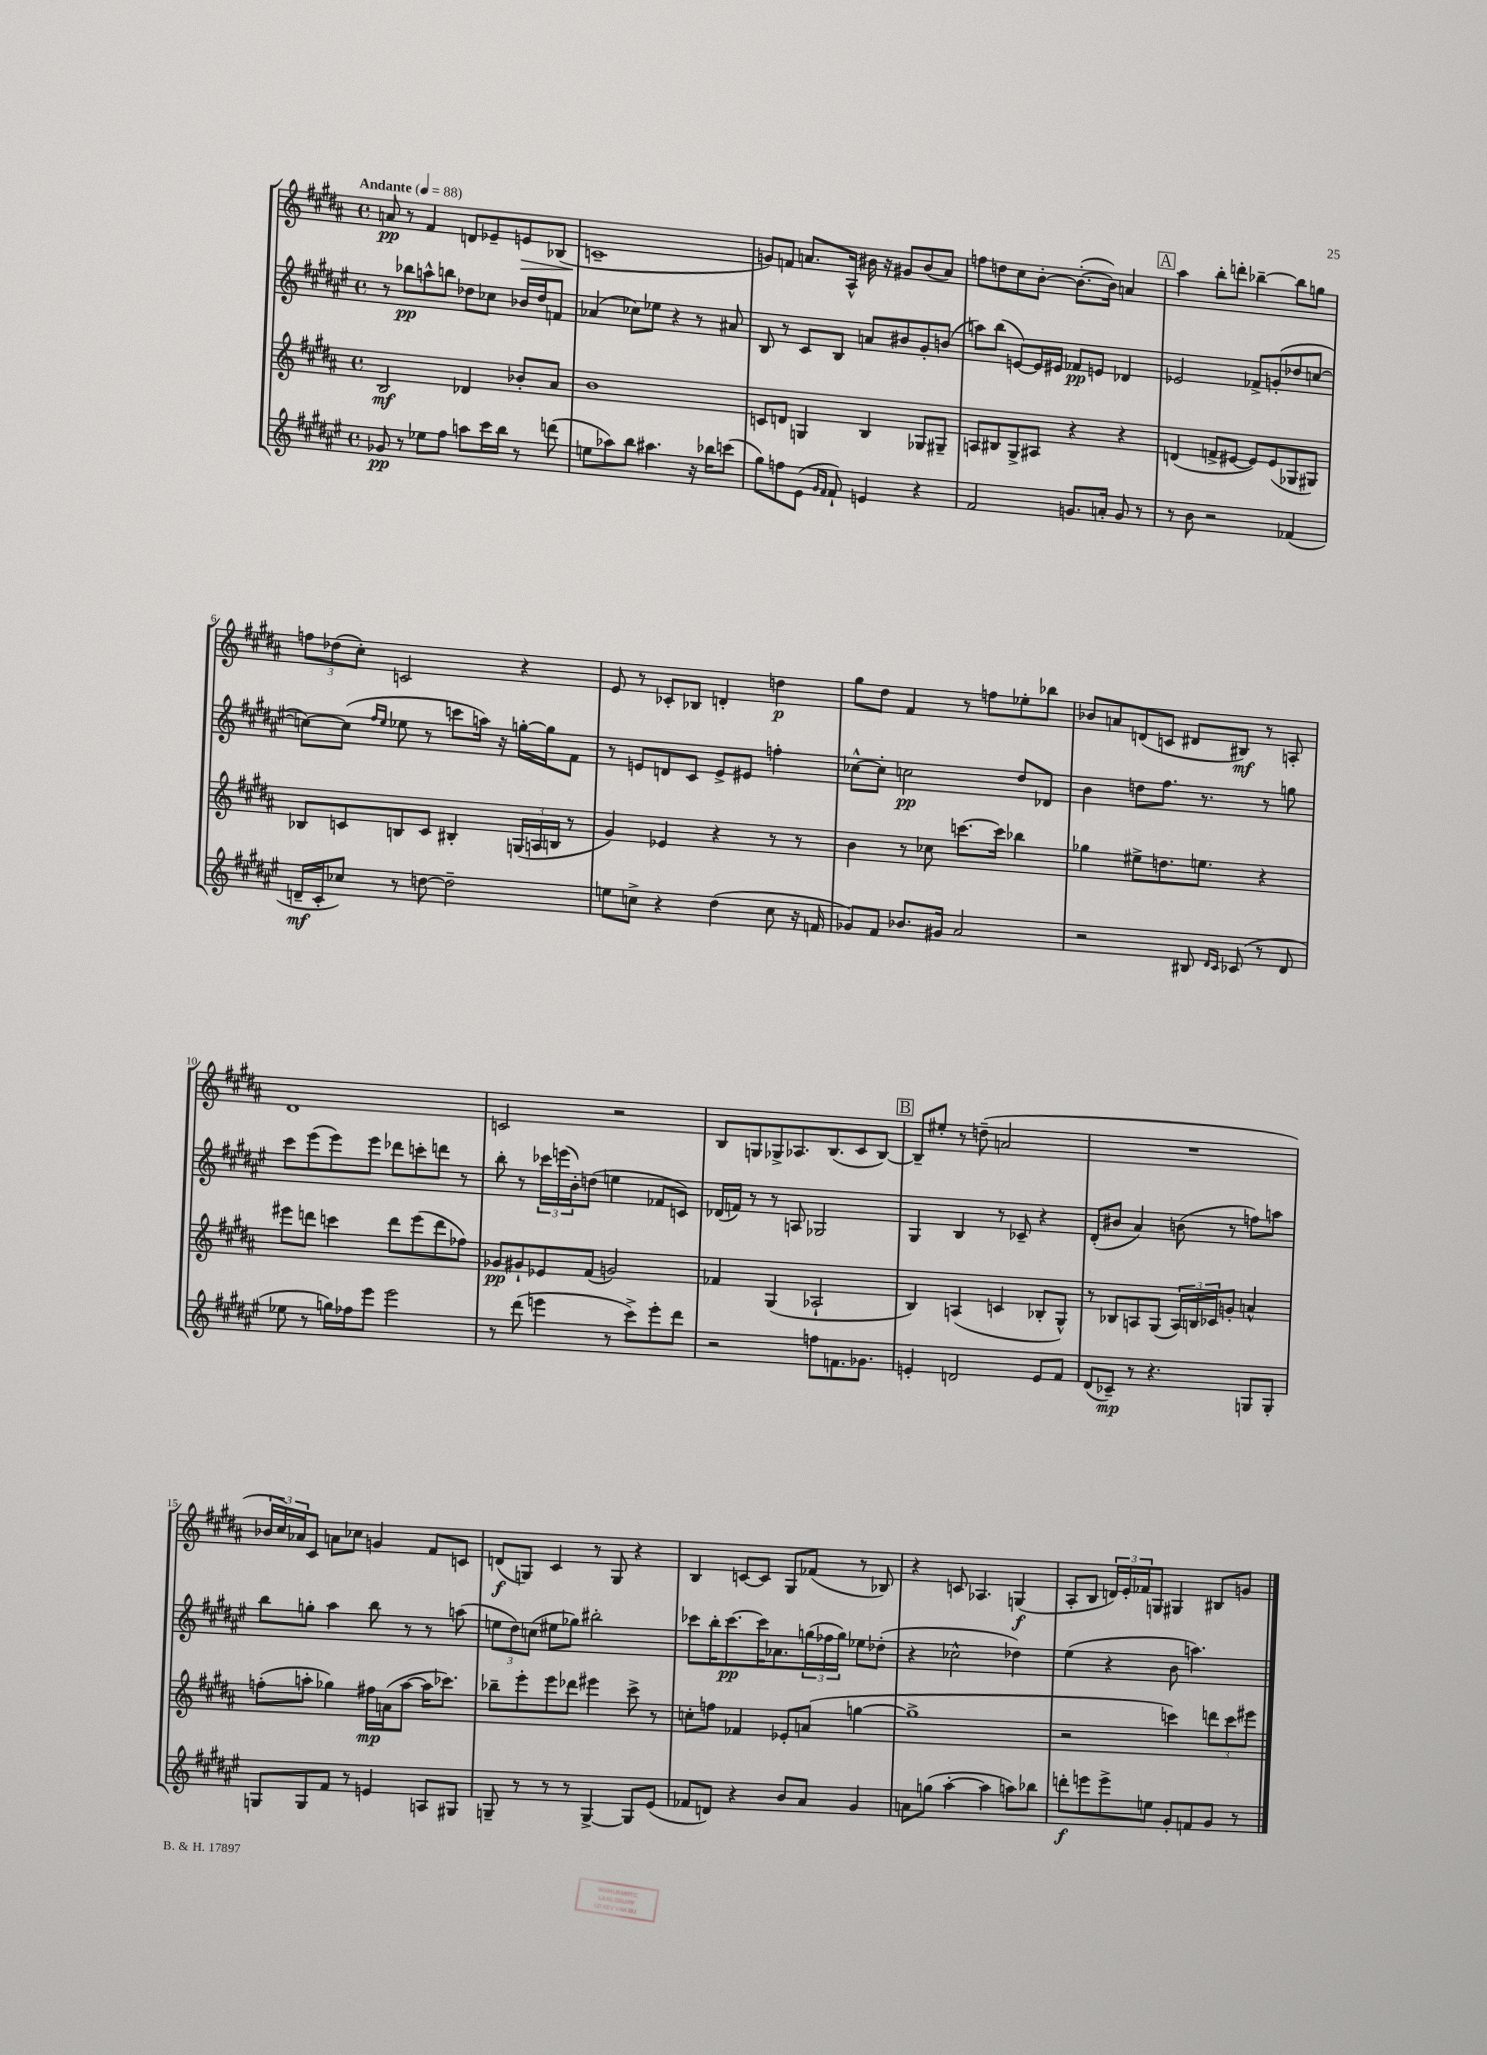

**kern	**dynam	**kern	**dynam	**kern	**dynam	**kern	**dynam
*part4	*part4	*part3	*part3	*part2	*part2	*part1	*part1
*staff4	*staff4	*staff3	*staff3	*staff2	*staff2	*staff1	*staff1
*clefG2	*	*clefG2	*	*clefG2	*	*clefG2	*
*k[f#c#g#d#a#e#]	*	*k[f#c#g#d#a#]	*	*k[f#c#g#d#a#e#]	*	*k[f#c#g#d#a#]	*
*M4/4	*	*M4/4	*	*M4/4	*	*M4/4	*
*met(c)	*	*met(c)	*	*met(c)	*	*met(c)	*
*MM88	*	*MM88	*	*MM88	*	*MM88	*
=1	=1	=1	=1	=1	=1	=1	=1
!	!	!	!	!	!	!LO:TX:a:B:t=Andante	!
8g-X/	pp	2B/	mf	8r	.	8an/	pp
8r	.	.	.	8bb-X\L	pp	8r	.
8ee-X\L	.	.	.	8aan^^\	.	4f#/	.
8ff#\J	.	.	.	8bbn\J	.	.	.
8aan\L	.	4d-X/	.	8dd-X\L	.	8dn/L	.
16ccc#\L	.	.	.	8cc-X\J	.	8e-X~/	.
16bb\JJ	.	.	.	.	.	.	.
!	!	!	!	!	!	!	!LO:HP:b
8r	.	8b-X'/L	.	16b-X/LL	.	8en/	>
.	.	.	.	16dd-/J	.	.	.
(8dddn\	.	8a#/J	.	8fn/J	.	(8B-X/J	.
=2	=2	=2	=2	=2	=2	=2	=2
8een\L	.	1b	.	(4a-X/	.	1cn~	.
8aa-X\)	.	.	.	.	.	.	.
8bb\J	.	.	.	8cc-X\L)	.	.	.
4.aa#X\	.	.	.	8ee-X\J	.	.	.
.	.	.	.	4r	.	.	.
16r	.	.	.	8r	.	.	.
16bb-X\KL	.	.	.	.	.	.	.
(8cccn\J	.	.	.	8a#X/	.	.	.
.	.	.	.	.	.	.	]
=3	=3	=3	=3	=3	=3	=3	=3
8gg#\L)	.	8cn/L	.	8B/	.	8gn/L)	.
8ffn\	.	8dn/J	.	8r	.	8fn/J	.
(8e#\J	.	4Gn/	.	8c#/L	.	8.an/L	.
16qqg#/LL	.	.	.	.	.	.	.
16qqf#/JJ	.	.	.	.	.	.	.
8f#`/)	.	.	.	8B/J	.	.	.
.	.	.	.	.	.	16A#^^/Jk	.
4en/	.	4B/	.	8an/L	.	16b#X\	.
.	.	.	.	.	.	16r	.
.	.	.	.	8b#X/	.	8g#X/L	.
4r	.	8G-X/L	.	8g#'/	.	(8b#/	.
.	.	8G#X~/J	.	(8bn/J	.	8a/J)	.
=4	=4	=4	=4	=4	=4	=4	=4
2f#/	.	8An/L	.	8aan\L)	.	8ffn\L	.
.	.	8B#X/	.	(8bb\J	.	8ddn\	.
.	.	8G#^/	.	[8en/L)	.	8cc#\	.
.	.	8A#X/J	.	16e/L]	.	[8b'\J	.
.	.	.	.	16e#X/JJ	.	.	.
8.gn/L	.	4r	.	8f-X/L	pp	(8.b'\L_	.
.	.	.	.	8en/J	.	.	.
16an'/Jk	.	.	.	.	.	16b\Jk])	.
8g/	.	4r	.	4d-X/	.	4an/	.
8r	.	.	.	.	.	.	.
!!LO:REH:place=s1:t=A
=5	=5	=5	=5	=5	=5	=5	=5
8r	.	(4dn/	.	2e-X/	.	4aa#\	.
8b\	.	.	.	.	.	.	.
2r	.	8fn^/L	.	.	.	8bb'\L	.
.	.	[8e#X/J	.	.	.	8dddn'\J	.
.	.	8e#/L])	.	8f-X^/L	.	[4bb-X~\	.
.	.	(8e#/	.	(8gn'/	.	.	.
(4f-X/	.	8G-X/	.	8dd-X/	.	8bb-\L]	.
.	.	8G#X/J)	.	[8ccn/J	.	8ggn\J	.
!!LO:LB:g=z
=6	=6	=6	=6	=6	=6	=6	=6
16dn~/LL	mf	8B-X/L	.	8ccn\L_)	.	12ffn\L	.
16c#'/J	.	.	.	.	.	.	.
.	.	.	.	.	.	(12dd-X\	.
8cc-X/J)	.	8cn/	.	(8cc\J]	.	.	.
.	.	.	.	.	.	12cc#'\J)	.
.	.	.	.	16qqff#/LL	.	.	.
.	.	.	.	16qqee#/JJ	.	.	.
8r	.	8Bn/	.	8ee-X\	.	2cn/	.
[8ddn\	.	8c/J	.	8r	.	.	.
2dd~\]	.	4B#X'/	.	8cccn\L	.	.	.
.	.	.	.	16aan\Jk)	.	.	.
.	.	.	.	16r	.	.	.
.	.	(24Gn/LL	.	[16ggn'\LL	.	4r	.
.	.	24An/	.	.	.	.	.
.	.	.	.	16gg\J]	.	.	.
.	.	24Bn/JJ	.	.	.	.	.
.	.	8r	.	8f#\J	.	.	.
=7	=7	=7	=7	=7	=7	=7	=7
8een\L	.	4g#/)	.	8r	.	8e/	.
8ccn^\J	.	.	.	8en/L	.	8r	.
4r	.	4e-X/	.	8dn/	.	8c-X'/L	.
.	.	.	.	8c#/J	.	8B-X/J	.
(4dd#\	.	4r	.	8e^/L	.	4dn'/	.
.	.	.	.	8e#X/J	.	.	.
8cc\	.	8r	.	4ffn'\	.	4ddn\	p
16r	.	8r	.	.	.	.	.
16fn/	.	.	.	.	.	.	.
=8	=8	=8	=8	=8	=8	=8	=8
8g-X/L)	.	4b\	.	[8cc-X^^\L	.	8gg#\L	.
8f#/J	.	.	.	8cc-'\J]	.	8dd#\J	.
8.b-X/L	.	8r	.	2ccn\	pp	4f#/	.
.	.	8cc-X\	.	.	.	.	.
16g#X/Jk	.	.	.	.	.	.	.
2a#/	.	[8.cccn\L	.	.	.	8r	.
.	.	.	.	.	.	8ffn\L	.
.	.	16ccc\Jk]	.	.	.	.	.
.	.	4bb-X\	.	8dd#/L	.	8ee-X'\	.
.	.	.	.	8d-X/J	.	8bb-X\J	.
=9	=9	=9	=9	=9	=9	=9	=9
2r	.	4gg-X\	.	4b\	.	8b-X/L	.
.	.	.	.	.	.	8an/	.
.	.	8ee#X^\L	.	8ddn\L	.	(8dn/	.
.	.	8.ddn\	.	8.ff#\J	.	8cn/J	.
8B#X/	.	.	.	.	.	8d#X/L	.
.	.	8.een\J	.	8.r	.	.	.
16qqd#/LL	.	.	.	.	.	.	.
16qqc#/JJ	.	.	.	.	.	.	.
(8c-X/	.	.	.	.	.	8B#X/J)	mf
8r	.	4r	.	8r	.	8r	.
8d#/	.	.	.	8ggn\	.	8An'/	.
!!LO:LB:g=z
=10	=10	=10	=10	=10	=10	=10	=10
8ee-X\	.	8eee#X\L	.	8ccc#\L	.	1d#	.
8r	.	8dddn\J	.	(8eee#\	.	.	.
16ggn\LL)	.	4cccn\	.	8eee#\)	.	.	.
16ff-X\J	.	.	.	.	.	.	.
8eee#\J	.	.	.	8eee#\J	.	.	.
2eee#\	.	8ddd\L	.	8ddd-X\L	.	.	.
.	.	(8eee#\	.	8cccn'\	.	.	.
.	.	8ddd\	.	8dddn\J	.	.	.
.	.	8ff-X\J)	.	8r	.	.	.
=11	=11	=11	=11	=11	=11	=11	=11
8r	.	8g-X/L	pp	8bb'\	.	2cn/	.
(8ddd#\	.	8g#X`/	.	8r	.	.	.
4eeen\	.	8e-X/	.	24ccc-X\LL	.	.	.
.	.	.	.	(24eeen\	.	.	.
.	.	.	.	24b'\J)	.	.	.
.	.	(8f#/J	.	(8ddn\J	.	.	.
8r	.	2gn/)	.	4een\	.	2r	.
8ccc#^\L)	.	.	.	.	.	.	.
8eee'\	.	.	.	8f-X/L	.	.	.
8ddd#\J	.	.	.	8cn/J)	.	.	.
=12	=12	=12	=12	=12	=12	=12	=12
2r	.	4f-X/	.	(16d-X/LL	.	8B/L	.
.	.	.	.	16fn/JJ)	.	.	.
.	.	.	.	8r	.	8Gn/	.
.	.	(4G#/	.	8r	.	8G-X^/	.
.	.	.	.	8An/	.	8.A-X/	.
8ffn\L	.	2A-X`/	.	2G-X/	.	.	.
.	.	.	.	.	.	(8.B/	.
8.fn\	.	.	.	.	.	.	.
.	.	.	.	.	.	8c#/	.
8.g-X\J	.	.	.	.	.	.	.
.	.	.	.	.	.	[8B/J)	.
!!LO:REH:place=s1:t=B
=13	=13	=13	=13	=13	=13	=13	=13
4en'/	.	4B/)	.	4G#/	.	8B~/L]	.
.	.	.	.	.	.	8ee#X'/J	.
2dn/	.	(4An/	.	4B/	.	8r	.
.	.	.	.	.	.	(8ddn~\	.
.	.	4cn/	.	8r	.	2an/	.
.	.	.	.	8c-X~/	.	.	.
8e/L	.	8B-X'/L	.	4r	.	.	.
8f#/J	.	8G#^^/J)	.	.	.	.	.
=14	=14	=14	=14	=14	=14	=14	=14
(8d#/L	.	8r	.	(8d#'/L	.	1r	.
8c-X~/J)	mp	8B-X/L	.	8b#X/J	.	.	.
8r	.	8An/	.	4a#/)	.	.	.
4.r	.	(8G#/J	.	.	.	.	.
.	.	24A/LL)	.	(8bn\	.	.	.
.	.	24Bn/	.	.	.	.	.
.	.	24c-X/J	.	.	.	.	.
.	.	8gn'/J	.	8r	.	.	.
8Gn/L	.	4an^^/	.	8ffn\L)	.	.	.
8G'/J	.	.	.	8aan\J	.	.	.
!!LO:LB:g=z
=15	=15	=15	=15	=15	=15	=15	=15
8Gn/L	.	(8ffn'\L	.	8bb\L	.	24b-X/LL	.
.	.	.	.	.	.	24cc#/)	.
.	.	.	.	.	.	24a-X/J	.
8G/	.	8aan'\J	.	8ggn'\J	.	8c#/J	.
8f#/J	.	4gg-X\)	.	4aa#\	.	8an\L	.
8r	.	.	.	.	.	8cc-X\J	.
4en/	.	16ff#X\LL	mp	8bb\	.	4gn/	.
.	.	(16an\J	.	.	.	.	.
.	.	[8aa\J	.	8r	.	.	.
8An/L	.	16aa\KL]	.	8r	.	8f#/L	.
.	.	8.ccc-X\J)	.	.	.	.	.
8G#X/J	.	.	.	(8aan\	.	8cn/J	.
=16	=16	=16	=16	=16	=16	=16	=16
8Gn~/	.	8bb-X~\L	.	12een\L	.	(8dn/L	f
.	.	.	.	12dd#\)	.	.	.
8r	.	8eee'\	.	.	.	8Gn/J)	.
.	.	.	.	(12ccn\J	.	.	.
8r	.	8eee\	.	8ee#X\L	.	4c#/	.
8r	.	8ddd-X\J	.	8gg-X\J)	.	.	.
[4G^/	.	4eee#X\	.	2bb#X'\	.	8r	.
.	.	.	.	.	.	8G/	.
8G/L]	.	8ccc#^\	.	.	.	4r	.
(8e#/J	.	8r	.	.	.	.	.
=17	=17	=17	=17	=17	=17	=17	=17
8f-X/L	.	8ccn'\L	.	8ccc-X\L	.	4B/	.
8dn/J)	.	8ffn\J	.	16bb'\K	.	.	.
.	.	.	.	[8.ccc-\	pp	.	.
4r	.	4f-X/	.	.	.	[8cn/L	.
.	.	.	.	16ccc-\K]	.	8c/J]	.
.	.	.	.	8.a-X\	.	.	.
8b/L	.	8e-X'/L	.	.	.	8G#/L	.
8a#/J	.	(8an/J	.	(24ggn\L	.	(8f-X/J	.
.	.	.	.	24ff-X\	.	.	.
.	.	.	.	24gg\JJ)	.	.	.
4g#/	.	[4ggn\	.	8ee-X\L	.	8r	.
.	.	.	.	(8dd-X'\J	.	8B-X/)	.
=18	=18	=18	=18	=18	=18	=18	=18
8an\L	.	1gg^]	.	4r	.	4r	.
(8ggn\J	.	.	.	.	.	.	.
[4aa#'\	.	.	.	2cc-X^^\	.	8cn/	.
.	.	.	.	.	.	4.A-X/	.
4aa#\]	.	.	.	.	.	.	.
8aan\L)	.	.	.	4dd-X\)	.	(4Gn/	f
8bb-X\J	.	.	.	.	.	.	.
=19	=19	=19	=19	=19	=19	=19	=19
8dddn'\L	f	2r	.	(4ee#\	.	8A#'/L	.
8eeen\	.	.	.	.	.	8B/J	.
8eee^\	.	.	.	4r	.	24dn/LL)	.
.	.	.	.	.	.	24e'/	.
.	.	.	.	.	.	24f-X/J	.
8een\J	.	.	.	.	.	8Gn/J	.
8g#'/L	.	4cccn\)	.	8b\	.	4G#X/	.
8fn/	.	.	.	4.aan\)	.	.	.
8g#/J	.	12dddn\L	.	.	.	8B#X/L	.
.	.	12ccc\	.	.	.	.	.
8r	.	.	.	.	.	8gn/J	.
.	.	12eee#X\J	.	.	.	.	.
==	==	==	==	==	==	==	==
*-	*-	*-	*-	*-	*-	*-	*-
